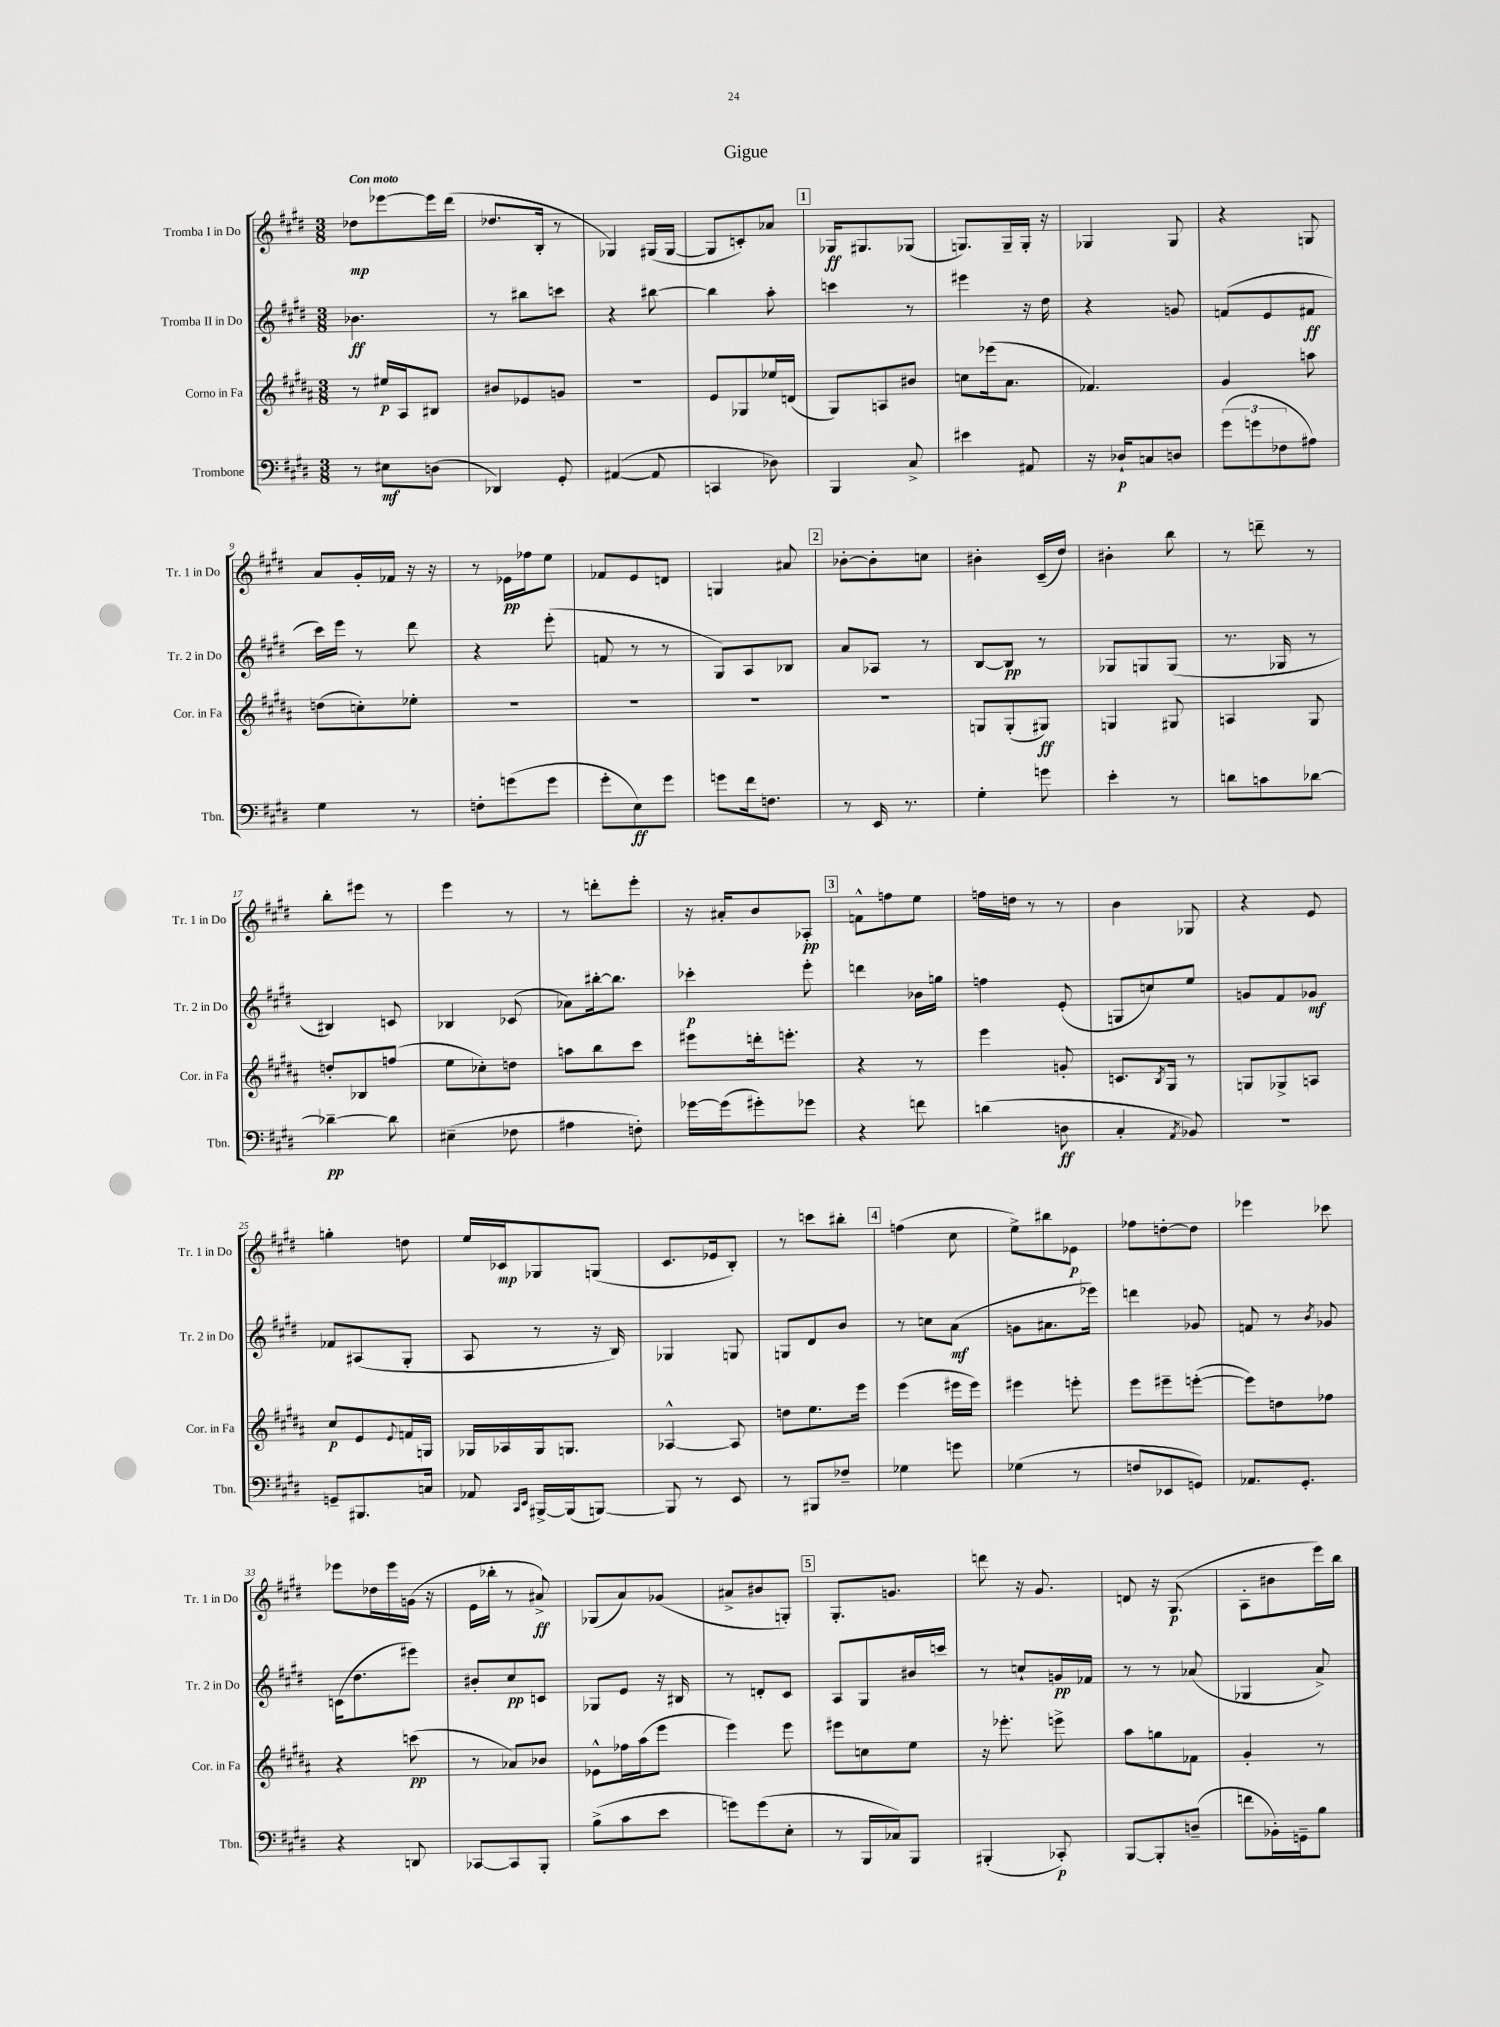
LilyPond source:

\header { title = "Gigue" }
<<
\new StaffGroup <<
\new Staff = "s0" \with { instrumentName = "Tromba I in Do" shortInstrumentName = "Tr. 1 in Do" } {
    \clef treble \key e \major \numericTimeSignature \time 3/8 \tempo "Con moto"
    des''8\mp ees'''8~ ees'''16 dis'''16( |
    des''8. b16-. r8 |
    ges4) gis16( gis16~ |
    gis8 c'8-.) aes'8 |
    \mark \markup { \box "1" } ges16\ff gis8. ges8( |
    g8.) g16-- g16-. r16 |
    ges4 ges8 |
    r4 g8 |
    a'8 gis'16-. fes'16 r16 r16 |
    r8 ees'16\pp fes''16 e''8 |
    fes'8 e'8 d'8 |
    g4 ais'8 |
    \mark \markup { \box "2" } bes'8~-. bes'8-. c''8 |
    bis'4-. cis'16--( dis''16) |
    bis'4-. b''8 |
    r8 d'''8-- r8 |
    b''8-. eis'''8 r8 |
    e'''4 r8 |
    r8 d'''8-. e'''8-. |
    r16 ais'16-. b'8 aes8-.\pp |
    \mark \markup { \box "3" } f'8-^ f''8 e''8 |
    f''16 d''16 r8 r8 |
    b'4 ges8 |
    r4 e'8 |
    g''4-. d''8 |
    e''16 ces'16\mp ges8 g8( |
    cis'8. ees'16 b8-.) |
    r8 c'''8 bis''8-. |
    \mark \markup { \box "4" } f''4( cis''8 |
    e''8->) bis''8 ees'8\p |
    fes''8 d''8~-. d''8 |
    ees'''4 ces'''8 |
    ees'''8 des''16 ees'''16 g'16( r16 |
    e'16 bes''16-. r8 ais'8->\ff) |
    ges8( a'8) ges'8( |
    ais'8-> bis'8 g8-.) |
    \mark \markup { \box "5" } gis8.-. g'8. |
    d'''8 r16 gis'8. |
    d'8 r16 gis8.\p( |
    a8-. bis'8 e'''16) b''16 \bar "|." |
}
\new Staff = "s1" \with { instrumentName = "Tromba II in Do" shortInstrumentName = "Tr. 2 in Do" } {
    \clef treble \key e \major \numericTimeSignature \time 3/8
    bes'4.\ff |
    r8 bis''8 c'''8 |
    r4 bis''8~ |
    bis''4 a''8-. |
    \mark \markup { \box "1" } c'''4 r8 |
    eis'''4 r16 dis''16 |
    r4 g'8 |
    f'8( e'8 fis'8\ff |
    cis'''16) e'''16 r8 dis'''8 |
    r4 e'''8-.( |
    f'8 r8 r8 |
    gis8) a8 bes8 |
    \mark \markup { \box "2" } a'8 aes8 r8 |
    b8~ b8\pp r8 |
    ges8 g8 g8( |
    r8. ges16 r8 |
    bis4) c'8 |
    bes4 ces'8( |
    aes'8) bis''16~-. bis''8. |
    ces'''4-.\p e'''8-. |
    \mark \markup { \box "3" } d'''4 bes'16 g''16 |
    f''4 e'8-.( |
    g8 c''8) e''8 |
    g'8 fis'8 ges'8\mf |
    fes'8 ais8( gis8-. |
    a8 r8 r16 b16) |
    ges4 g8 |
    g8 dis'8 b'8 |
    \mark \markup { \box "4" } r8 c''8 a'8\mf( |
    g'8 ais'8. ees'''16) |
    d'''4 ges'8 |
    f'8 r8 \acciaccatura { b'8 } ges'8 |
    c'16( dis''8. eis'''8) |
    bis'8-. cis''8\pp c'8 |
    ges8 e'8 r16 bis16 |
    r8 d'8-. cis'8 |
    \mark \markup { \box "5" } a8 gis8 bis'16 c'''16 |
    r8 c''8-! g'16\pp fes'16 |
    r8 r8 aes'8( |
    ges4 a'8->) \bar "|." |
}
\new Staff = "s2" \with { instrumentName = "Corno in Fa" shortInstrumentName = "Cor. in Fa" } {
    \clef treble \key b \major \numericTimeSignature \time 3/8
    r8 eis''16\p ais16 bis8 |
    bis'8 ees'8 g'8 |
    R4. |
    e'8 ges8 ees''16 d'16( |
    \mark \markup { \box "1" } gis8) a8 bis'8 |
    c''8 ees'''16( ais'8. |
    fes'4.) |
    gis'4 a''8 |
    d''8( c''8-.) ees''8-. |
    R4. |
    R4. |
    R4. |
    \mark \markup { \box "2" } R4. |
    g8 g8-.( gis8\ff) |
    g4 gis8 |
    a4 gis8 |
    d''8-. bes8 f''8( |
    e''8 ces''8-.) d''8 |
    a''8 b''8 cis'''8 |
    eis'''8 d'''16-. e'''8.-. |
    \mark \markup { \box "3" } r4 r8 |
    e'''4 g'8-. |
    c'8. \acciaccatura { b8 } gis16 r8 |
    g8 ges8-> a8 |
    cis''8\p e'8 \appoggiatura { e'8 } f'16 g16 |
    ges16 aes16 ges16 g8. |
    aes4~-^ aes8 |
    d''8 e''8. e'''16 |
    \mark \markup { \box "4" } e'''4( eis'''16 eis'''16) |
    eis'''4 e'''8-. |
    e'''8 eis'''8-- e'''8~-.( |
    e'''8) d''8 fes''8 |
    r4 c'''8\pp( |
    r8 aes'8) bes'8 |
    ees'8-^ fes''16 ais''16( e'''8 |
    e'''4) e'''8 |
    \mark \markup { \box "5" } eis'''8 c''8 e''8 |
    r16 ees'''8.-. e'''8-> |
    ais''8 g''8 fes'8 |
    gis'4-. r8 \bar "|." |
}
\new Staff = "s3" \with { instrumentName = "Trombone" shortInstrumentName = "Tbn." } {
    \clef bass \key e \major \numericTimeSignature \time 3/8
    r8 eis8\mf d8( |
    des,4) gis,8-. |
    ais,4~( ais,8 |
    c,4 des8) |
    \mark \markup { \box "1" } b,,4 cis8-> |
    eis'4 ais,8 |
    r16 des16-!\p c8 d8 |
    \tuplet 3/2 { gis'8( g'8 fes8 } ais8) |
    gis4 r8 |
    f8-. g'8( g'8 |
    gis'8-. e8\ff) gis'8 |
    g'8 fis'16 f8. |
    \mark \markup { \box "2" } r8 e,16 r8. |
    gis4-. g'8 |
    e'4-. r8 |
    d'8 c'8 des'8~ |
    des'4~--\pp des'8 |
    eis4--( fes8 |
    ais4 f8-.) |
    ges'16~ ges'16( gis'8-.) ges'8 |
    \mark \markup { \box "3" } r4 f'8 |
    d'4( d8\ff |
    cis4-. \acciaccatura { a,8 } bes,8) |
    R4. |
    g,8-- bis,,8. c16 |
    aes,8 \grace { cis,16 e,16 } bis,,16~-> bis,,16( b,,8~) |
    b,,8 r8 e,8 |
    r8 bis,,8 fes8-- |
    \mark \markup { \box "4" } ges4 g'8 |
    ges4( r8 |
    f8 ees,8 g,8) |
    aes,8. gis,8.-. |
    r4 d,8 |
    ces,8~ ces,8 b,,8-. |
    b8->( cis'8 e'8 |
    g'8) g'8( e8-. |
    \mark \markup { \box "5" } r8 b,,16 ces16) b,,8 |
    bis,,4-.( ces,8-.\p) |
    b,,8~ b,,8-. d8--( |
    f'8 bes,16-.) g,16-- b8 \bar "|." |
}
>>
>>
